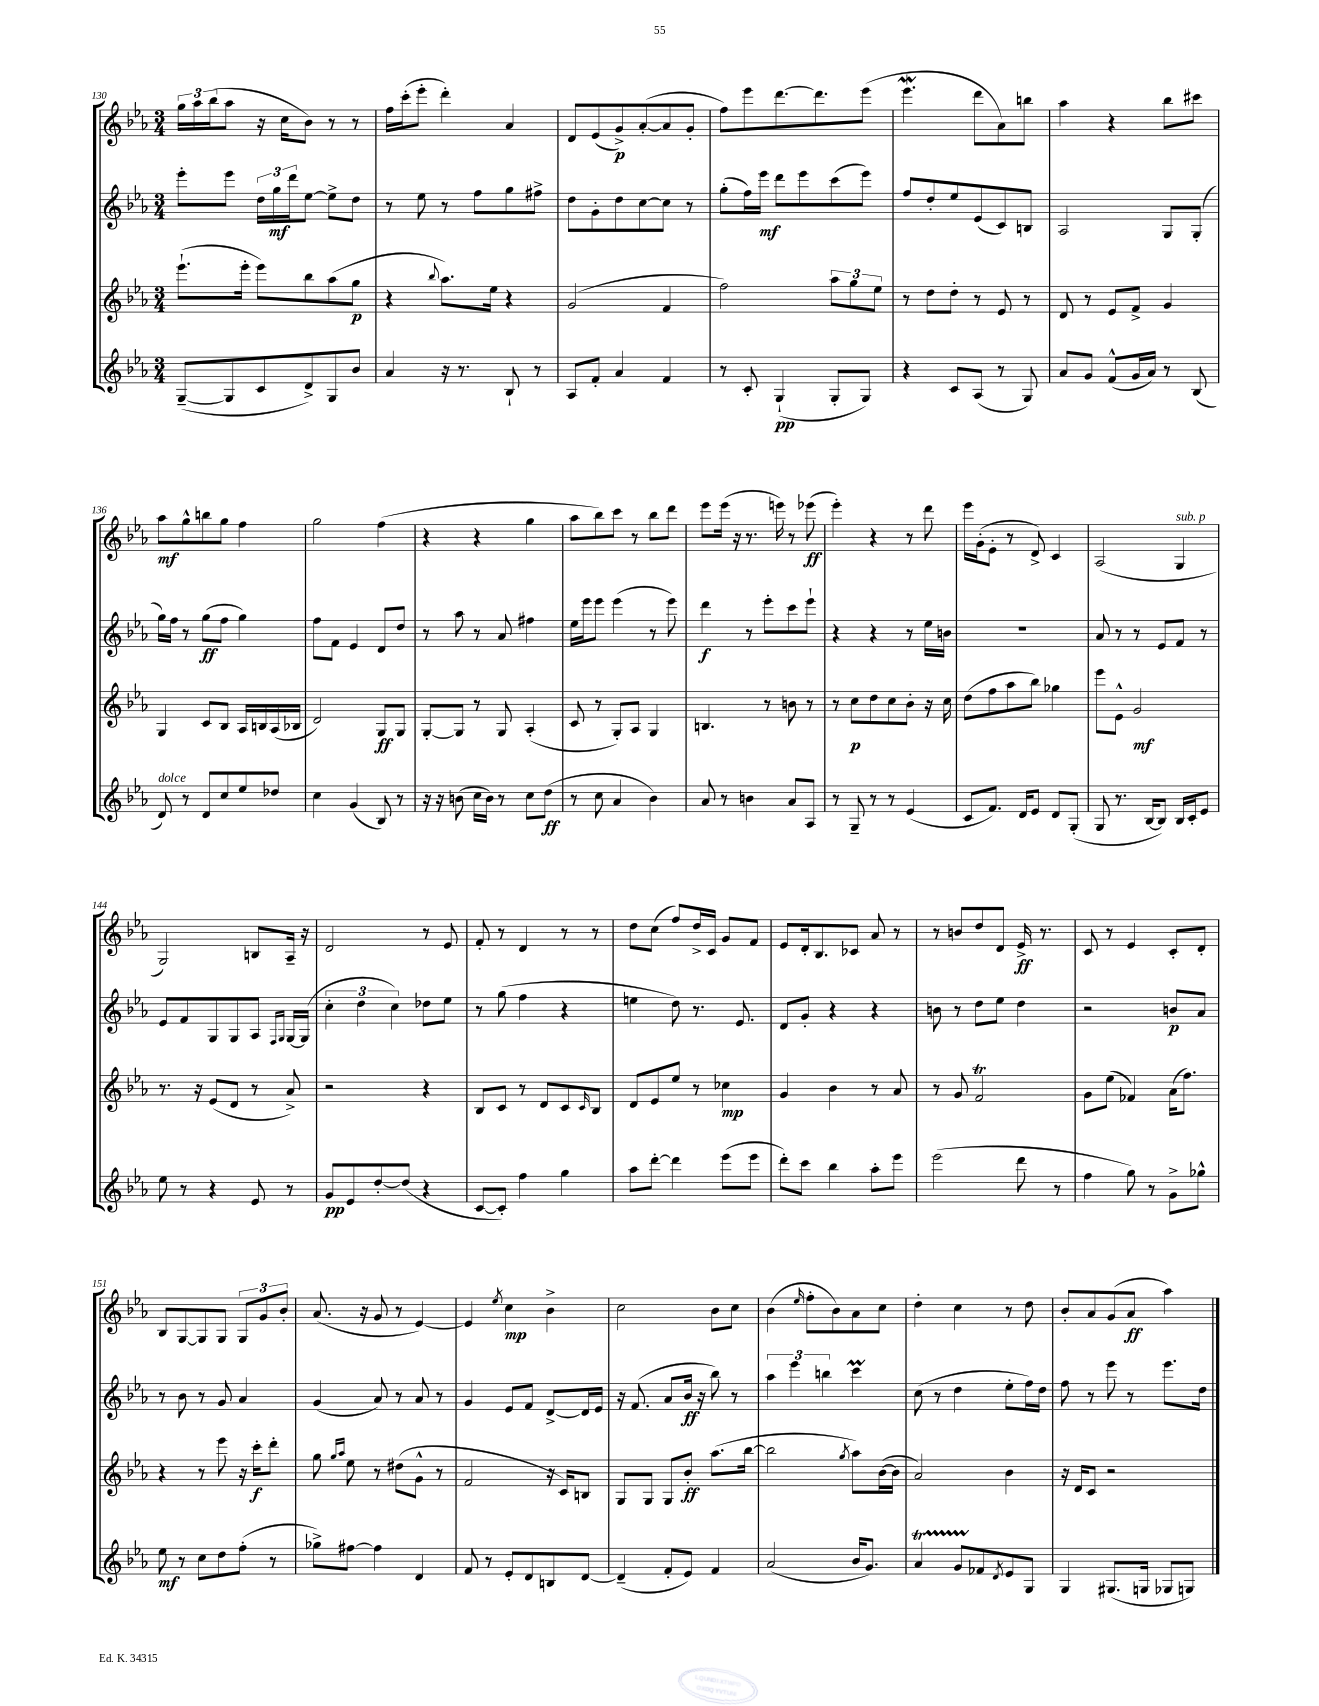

**kern	**kern	**kern	**kern
*staff4	*staff3	*staff2	*staff1
*clefG2	*clefG2	*clefG2	*clefG2
*k[b-e-a-]	*k[b-e-a-]	*k[b-e-a-]	*k[b-e-a-]
*M3/4	*M3/4	*M3/4	*M3/4
([8G~	(8.eee-`	8eee-'	24gg
.	.	.	24aa-
.	.	.	(24bb-
8G]	.	8eee-	8aa-
.	16eee-'	.	.
8c	8eee-)	24dd	16r
.	.	24gg	.
.	.	.	16cc
.	.	24ddd	.
8d^)	8bb-	[8ee-	8b-)
8G	(8aa-	8ee-^]	8r
8b-	8gg	8dd	8r
=	=	=	=
4a-	4r	8r	16ff
.	.	.	(16ccc'
.	.	8ee-	8eee-'
.	8qqbb-	.	.
16r	8.aa-)	8r	4ddd')
8.r	.	.	.
.	.	8ff	.
.	16ee-	.	.
8B-`	4r	8gg	4a-
8r	.	8ff#^	.
=	=	=	=
8A-	(2g	8dd	8d
8f'	.	8g'	(8e-
4a-	.	8dd	8g^)
.	.	[8cc	([8a-'
4f	4f	8cc]	8a-]
.	.	8r	8g'
=	=	=	=
8r	2ff)	(8gg'	8ff)
8c'	.	16ff)	8eee-
.	.	16eee-	.
(4G`	.	8ddd	[8.ddd
.	.	8eee-	.
.	.	.	8.ddd]
8G'	12aa-	(8ccc	.
.	12gg	.	.
8G)	.	8eee-)	(8eee-
.	12ee-	.	.
=	=	=	=
4r	8r	8ff	4.eee-
.	8dd	8dd'	.
8c	8dd'	8ee-	.
(8A-	8r	(8e-	8ddd
8r	8e-	8c)	8a-)
8G)	8r	8B	8bb
=	=	=	=
8a-	8d	2A-	4aa-
8g	8r	.	.
(8f^^	8e-	.	4r
16g	8f^	.	.
16a-)	.	.	.
8r	4g	8G	8bb-
(8B-	.	(8G'	8ccc#
=	=	=	=
8d)	4G	16gg)	8aa-
.	.	16ff	.
8r	.	8r	8gg^^
8d	8c	(8gg	8bb
8cc	8B-	8ff	8gg
8ee-	16A-	4gg)	4ff
.	16B	.	.
8dd-	(16A-	.	.
.	16B-	.	.
=	=	=	=
4cc	2d)	8ff	2gg
.	.	8f	.
(4g	.	4e-	.
8B-)	8G	8d	(4ff
8r	8G	8dd	.
=	=	=	=
16r	[8G'	8r	4r
16r	.	.	.
(8b	8G]	8aa-	.
16cc	8r	8r	4r
16b)	.	.	.
8r	8G	8a-	.
8cc	(4A-'	4ff#	4gg
(8dd	.	.	.
=	=	=	=
8r	8c	16ee-	8aa-
.	.	16eee-	.
8cc	8r	8eee-	8bb-)
4a-	8G')	(4eee-	8ccc
.	8A-	.	8r
4b-)	4G	8r	8bb-
.	.	8eee-)	8ddd
=	=	=	=
8a-	4.B	4ddd	8eee-
8r	.	.	(16eee-
.	.	.	16r
4b	.	8r	8.r
.	8r	8eee-'	.
.	.	.	16eee)
8a-	8b	8ccc	8r
8A-	8r	8eee-`	(8eee-
=	=	=	=
8r	8r	4r	4eee-')
8G~	8cc	.	.
8r	8dd	4r	4r
8r	8cc	.	.
(4e-	8b-'	8r	8r
.	16r	16ee-	8ddd
.	16cc	16b	.
=	=	=	=
8c	(8dd	2.r	16eee-
.	.	.	(16g'
8.f)	8ff	.	8e-'
.	8aa-	.	8r
16d	.	.	.
8e-	8bb-)	.	8d^)
8d	4gg-	.	4c
(8G'	.	.	.
=	=	=	=
8G	8eee-	8a-	(2A-
8.r	8e-^^	8r	.
.	2g	8r	.
[16B-	.	.	.
8B-])	.	8e-	.
16B-	.	8f	4G
16c'	.	.	.
8e-	.	8r	.
=	=	=	=
8ee-	8.r	8e-	2G)
8r	.	8f	.
.	16r	.	.
4r	(8e-	8G	.
.	8d	8G	.
8e-	8r	8A-	8B
.	.	16qqF	.
.	.	16qqG	.
8r	8a-^)	[16G	16A-~
.	.	(16G]	16r
=	=	=	=
8g	2r	6cc'	2d
8e-	.	.	.
.	.	6dd	.
[8dd'	.	.	.
.	.	6cc)	.
(8dd]	.	.	.
4r	4r	8dd-	8r
.	.	8ee-	8e-
=	=	=	=
[8c	8B-	8r	8f'
8c'])	8c	(8gg	8r
4ff	8r	4ff	4d
.	8d	.	.
4gg	8c	4r	8r
.	16qqc	.	.
.	8B-	.	8r
=	=	=	=
8aa-	8d	4ee	8dd
[8ddd'	8e-	.	(8cc
4ddd]	8ee-	8dd)	8ff)
.	8r	8.r	16dd^
.	.	.	16c
(8eee-	4cc-	.	8g
.	.	8.e-	.
8eee-	.	.	8f
=	=	=	=
8ddd')	4g	8d	8e-
8ccc	.	8g'	16d'
.	.	.	8.B-
4bb-	4b-	4r	.
.	.	.	8c-
8aa-'	8r	4r	8a-
8eee-	8a-	.	8r
=	=	=	=
(2eee-	8r	8b	8r
.	8g	8r	8b
.	2f	8dd	8dd
.	.	8ee-	8d
8ddd	.	4dd	16e-^
.	.	.	8.r
8r	.	.	.
=	=	=	=
4ff	8g	2r	8c
.	(8ee-	.	8r
8gg)	4f-)	.	4e-
8r	.	.	.
8g^	(16a-	8b	8c'
.	8.ff)	.	.
8gg-^^	.	8a-	8d'
=	=	=	=
8ee-	4r	8r	8B-
8r	.	8b-	[8G
8cc	8r	8r	8G]
8dd	8eee-	8g	8G
(8ff'	16r	4a-	12G
.	16ccc'	.	.
.	.	.	12g
8r	8ddd'	.	.
.	.	.	12b-'
=	=	=	=
8gg-^)	8gg	(4g	(8.a-
.	16qqgg	.	.
.	16qqaa-	.	.
[8ff#	8ee-	.	.
.	.	.	16r
4ff#]	8r	8a-)	8g
.	(8dd#	8r	8r
4d	8g^^	8a-	[4e-)
.	8r	8r	.
=	=	=	=
8f	2f	4g	4e-]
8r	.	.	.
.	.	.	8qee-
8e-'	.	8e-	4cc
8d	.	8f	.
8B	16r	[8d^	4b-^
.	16c)	.	.
[8d	8B	16d]	.
.	.	16e-	.
=	=	=	=
(4d~]	8G	16r	2cc
.	.	(8.f	.
.	8G	.	.
8f'	8G	8a-	.
8e-)	8b-'	16b-	.
.	.	16r	.
4f	(8.aa-	8bb-)	8b-
.	.	8r	8cc
.	[16bb-	.	.
=	=	=	=
(2a-	2bb-]	6aa-	(4b-
.	.	6eee-	.
.	.	.	16qqee-
.	.	.	8ff'
.	.	6bb	.
.	.	.	8b-)
.	8qgg	.	.
16b-	8aa-)	4ccc	8a-
8.g)	.	.	.
.	([16b-	.	8cc
.	16b-]	.	.
=	=	=	=
4a-	2a-)	(8cc	4dd'
.	.	8r	.
8g	.	4dd	4cc
8f-	.	.	.
8qd	.	.	.
8e-	4b-	8ee-'	8r
8G	.	16ff)	8dd
.	.	16dd	.
=	=	=	=
4G	16r	8ff	8b-'
.	16d	.	.
.	8c	8r	8a-
(8.G#	2r	8eee-	(8g
.	.	8r	8a-
16G	.	.	.
8G-	.	8.eee-	4aa-)
8G)	.	.	.
.	.	16dd	.
==	==	==	==
*-	*-	*-	*-
